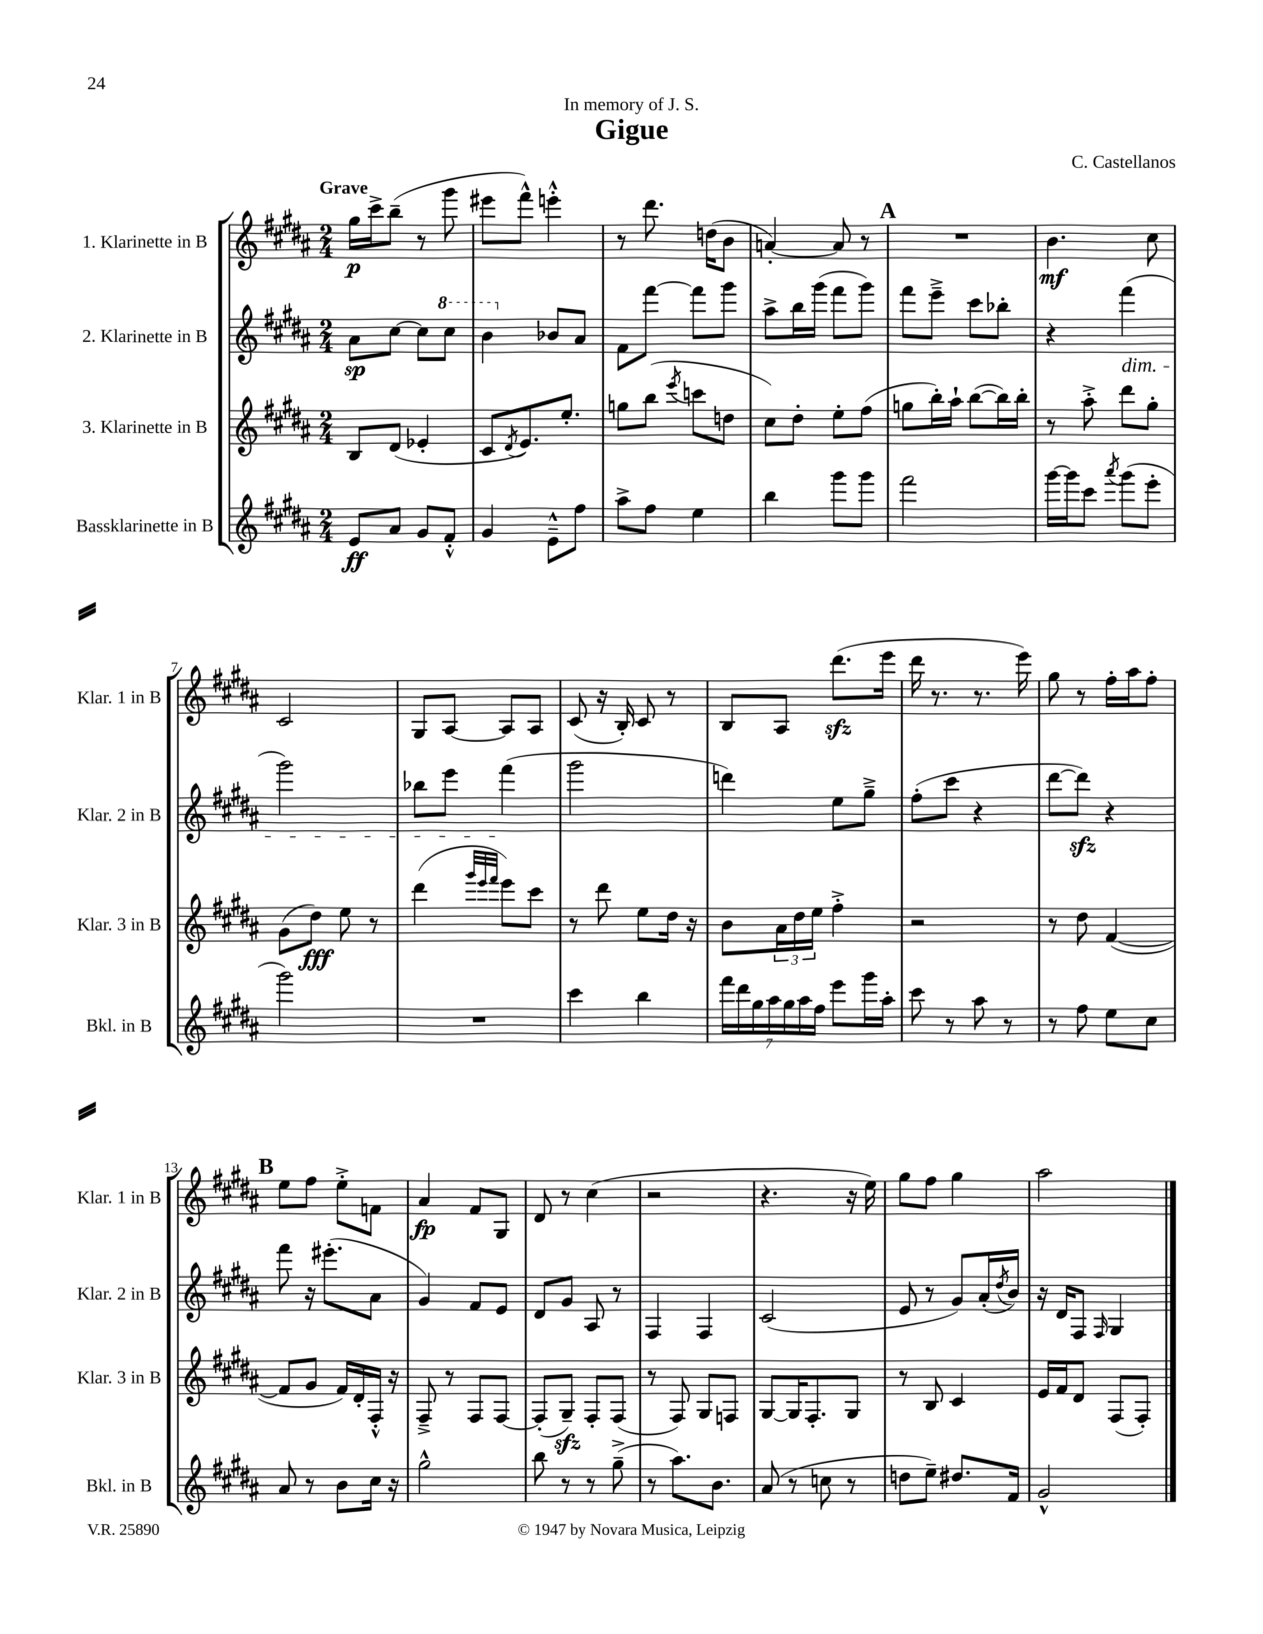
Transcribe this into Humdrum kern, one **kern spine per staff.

**kern	**dynam	**kern	**dynam	**kern	**dynam	**kern	**dynam
*part4	*part4	*part3	*part3	*part2	*part2	*part1	*part1
*staff4	*staff4	*staff3	*staff3	*staff2	*staff2	*staff1	*staff1
*I"Bassklarinette in B	*	*I"3. Klarinette in B	*	*I"2. Klarinette in B	*	*I"1. Klarinette in B	*
*I'Bkl. in B	*	*I'Klar. 3 in B	*	*I'Klar. 2 in B	*	*I'Klar. 1 in B	*
*clefG2	*	*clefG2	*	*clefG2	*	*clefG2	*
*k[f#c#g#d#a#]	*	*k[f#c#g#d#a#]	*	*k[f#c#g#d#a#]	*	*k[f#c#g#d#a#]	*
*M2/4	*	*M2/4	*	*M2/4	*	*M2/4	*
=1	=1	=1	=1	=1	=1	=1	=1
!	!	!	!	!	!	!LO:TX:a:B:t=Grave	!
8e/L	ff	8B/L	.	8a#\L	sp	16gg#\LL	p
.	.	.	.	.	.	16ccc#^\J	.
8a#/J	.	(8d#/J	.	[8cc#\J	.	(8bb~\J	.
8g#/L	.	4e-X'/	.	8cc#\L]	.	8r	.
*	*	*	*	*8va	*	*	*
8f#'^^/J	.	.	.	8ccc#\J	.	8ggg#\	.
=2	=2	=2	=2	=2	=2	=2	=2
4g#/	.	8c#/L	.	4bb\	.	8eee#X\L	.
.	.	8qd#/	.	.	.	.	.
.	.	8.e/)	.	.	.	8fff#^^\J)	.
*	*	*	*	*X8va	*	*	*
8e~^^\L	.	.	.	8b-X/L	.	4eeen'^^\	.
.	.	8.ee'/J	.	.	.	.	.
8ff#\J	.	.	.	8a#/J	.	.	.
=3	=3	=3	=3	=3	=3	=3	=3
8aa#^\L	.	8ggn\L	.	8f#\L	.	8r	.
8ff#\J	.	(8bb\J	.	[8fff#\J	.	8.ddd#\	.
.	.	8qeee/	.	.	.	.	.
4ee\	.	8cccn\L	.	8fff#\L]	.	.	.
.	.	.	.	.	.	(16ddn\KL	.
.	.	8ddn\J	.	8ggg#\J	.	8b\J	.
=4	=4	=4	=4	=4	=4	=4	=4
4bb\	.	8cc#\L)	.	8aa#^\L	.	[4an'/)	.
.	.	8dd#'\J	.	16bb\L	.	.	.
.	.	.	.	(16ggg#\JJ	.	.	.
8ggg#\L	.	8ee'\L	.	8fff#\L	.	8a/]	.
8ggg#\J	.	(8ff#\J	.	8ggg#\J)	.	8r	.
!!LO:REH:place=s1:t=A
=5	=5	=5	=5	=5	=5	=5	=5
2fff#\	.	8ggn\L	.	8fff#\L	.	2r	.
.	.	16bb'\L)	.	8eee~^\J	.	.	.
.	.	16aa#`\JJ	.	.	.	.	.
.	.	([8bb\L	.	8ccc#\L	.	.	.
.	.	16bb\L])	.	8bb-X'\J	.	.	.
.	.	16bb'\JJ	.	.	.	.	.
=6	=6	=6	=6	=6	=6	=6	=6
[16ggg#\LL	.	8r	.	4r	.	4.b\	mf
16ggg#\J]	.	.	.	.	.	.	.
8ccc#\J	.	8aa#'^\	.	.	.	.	.
8qaaa#/	.	.	.	.	.	.	.
!	!	!	!	!LO:TX:b:i:t=dim.	!	!	!
(8ggg#\L	.	8ddd#\L	.	(4fff#\	.	.	.
8eee'\J	.	8gg#'\J	.	.	.	8cc#\	.
!!LO:LB:g=z
=7	=7	=7	=7	=7	=7	=7	=7
2ggg#\)	.	(8g#\L	.	2ggg#\)	.	2c#/	.
.	.	8dd#\J)	fff	.	.	.	.
.	.	8ee\	.	.	.	.	.
.	.	8r	.	.	.	.	.
=8	=8	=8	=8	=8	=8	=8	=8
2r	.	(4ddd#\	.	8bb-X\L	.	8G#/L	.
.	.	.	.	8eee\J	.	[8A#/J	.
.	.	32qqggg#/LLL	.	.	.	.	.
.	.	32qqeee/	.	.	.	.	.
.	.	32qqfff#/JJJ	.	.	.	.	.
.	.	8eee\L)	.	(4fff#\	.	8A#/L]	.
.	.	8ccc#\J	.	.	.	8A#/J	.
=9	=9	=9	=9	=9	=9	=9	=9
4ccc#\	.	8r	.	2ggg#\	.	(8c#/	.
.	.	8ddd#\	.	.	.	16r	.
.	.	.	.	.	.	16B'/)	.
4bb\	.	8ee\L	.	.	.	8c#/	.
.	.	16dd#\Jk	.	.	.	8r	.
.	.	16r	.	.	.	.	.
=10	=10	=10	=10	=10	=10	=10	=10
28fff#\LL	.	8b\L	.	4dddn\)	.	8B/L	.
28ddd#\	.	.	.	.	.	.	.
28gg#\	.	.	.	.	.	.	.
28aa#\	.	.	.	.	.	.	.
.	.	24a#\L	.	.	.	8A#/J	.
28gg#\	.	.	.	.	.	.	.
.	.	24dd#\	.	.	.	.	.
28aa#\	.	.	.	.	.	.	.
.	.	24ee\JJ	.	.	.	.	.
28ff#\JJ	.	.	.	.	.	.	.
8eee\L	.	4ff#'^\	.	8ee\L	.	(8.ddd#zz\L	.
16ggg#\L	.	.	.	8gg#~^\J	.	.	.
16aa#'\JJ	.	.	.	.	.	16eee\Jk	.
=11	=11	=11	=11	=11	=11	=11	=11
8ccc#\	.	2r	.	(8ff#'\L	.	16ddd#\	.
.	.	.	.	.	.	8.r	.
8r	.	.	.	8ccc#\J	.	.	.
8aa#\	.	.	.	4r	.	8.r	.
8r	.	.	.	.	.	.	.
.	.	.	.	.	.	16eee\)	.
=12	=12	=12	=12	=12	=12	=12	=12
8r	.	8r	.	[8ddd#\L	.	8gg#\	.
8ff#\	.	8dd#\	.	8ddd#zz\J])	.	8r	.
8ee\L	.	([4f#/	.	4r	.	16ff#'\LL	.
.	.	.	.	.	.	16aa#\J	.
8cc#\J	.	.	.	.	.	8ff#'\J	.
!!LO:LB:g=z
!!LO:REH:place=s1:t=B
=13	=13	=13	=13	=13	=13	=13	=13
8a#/	.	8f#/L]	.	8fff#\	.	8ee\L	.
8r	.	8g#/J	.	16r	.	8ff#\J	.
.	.	.	.	(8.eee#X'\L	.	.	.
8b\L	.	16f#/LL)	.	.	.	8ee'^\L	.
.	.	16d#'/	.	.	.	.	.
16cc#\Jk	.	16F#'^^/JJ	.	8a#\J	.	8fn\J	.
16r	.	16r	.	.	.	.	.
=14	=14	=14	=14	=14	=14	=14	=14
2gg#^^\	.	8F#~^/	.	4g#/)	.	4a#/	fp
.	.	8r	.	.	.	.	.
.	.	8F#/L	.	8f#/L	.	8f#/L	.
.	.	[8F#/J	.	8e/J	.	8G#/J	.
=15	=15	=15	=15	=15	=15	=15	=15
8bb\	.	(8F#'/L]	.	8d#/L	.	8d#/	.
8r	.	8G#zz~/J)	.	8g#/J	.	8r	.
8r	.	8F#'/L	.	8A#/	.	(4cc#\	.
(8gg#~^\	.	(8F#/J	.	8r	.	.	.
=16	=16	=16	=16	=16	=16	=16	=16
8r	.	8r	.	4F#/	.	2r	.
8.aa#\L)	.	8F#/)	.	.	.	.	.
.	.	8G#/L	.	4F#/	.	.	.
8.b\J	.	.	.	.	.	.	.
.	.	8Fn/J	.	.	.	.	.
=17	=17	=17	=17	=17	=17	=17	=17
(8a#/	.	[8G#/L	.	(2c#/	.	4.r	.
8r	.	16G#/K]	.	.	.	.	.
.	.	8.F#'/	.	.	.	.	.
8ccn\	.	.	.	.	.	.	.
8r	.	8G#/J	.	.	.	16r	.
.	.	.	.	.	.	16ee\)	.
=18	=18	=18	=18	=18	=18	=18	=18
8ddn\L	.	8r	.	8e/	.	8gg#\L	.
8ee~\J)	.	8B/	.	8r	.	8ff#\J	.
8.dd#X/L	.	4c#/	.	8g#/L)	.	4gg#\	.
.	.	.	.	(16a#'/L	.	.	.
.	.	.	.	8qdd#/	.	.	.
16f#/Jk	.	.	.	16b/JJ)	.	.	.
=19	=19	=19	=19	=19	=19	=19	=19
2g#^^/	.	16e/LL	.	16r	.	2aa#\	.
.	.	16f#/J	.	16d#/KL	.	.	.
.	.	8d#/J	.	8F#/J	.	.	.
.	.	.	.	16qqF#/	.	.	.
.	.	(8F#/L	.	4G#/	.	.	.
.	.	8F#'/J)	.	.	.	.	.
==	==	==	==	==	==	==	==
*-	*-	*-	*-	*-	*-	*-	*-
